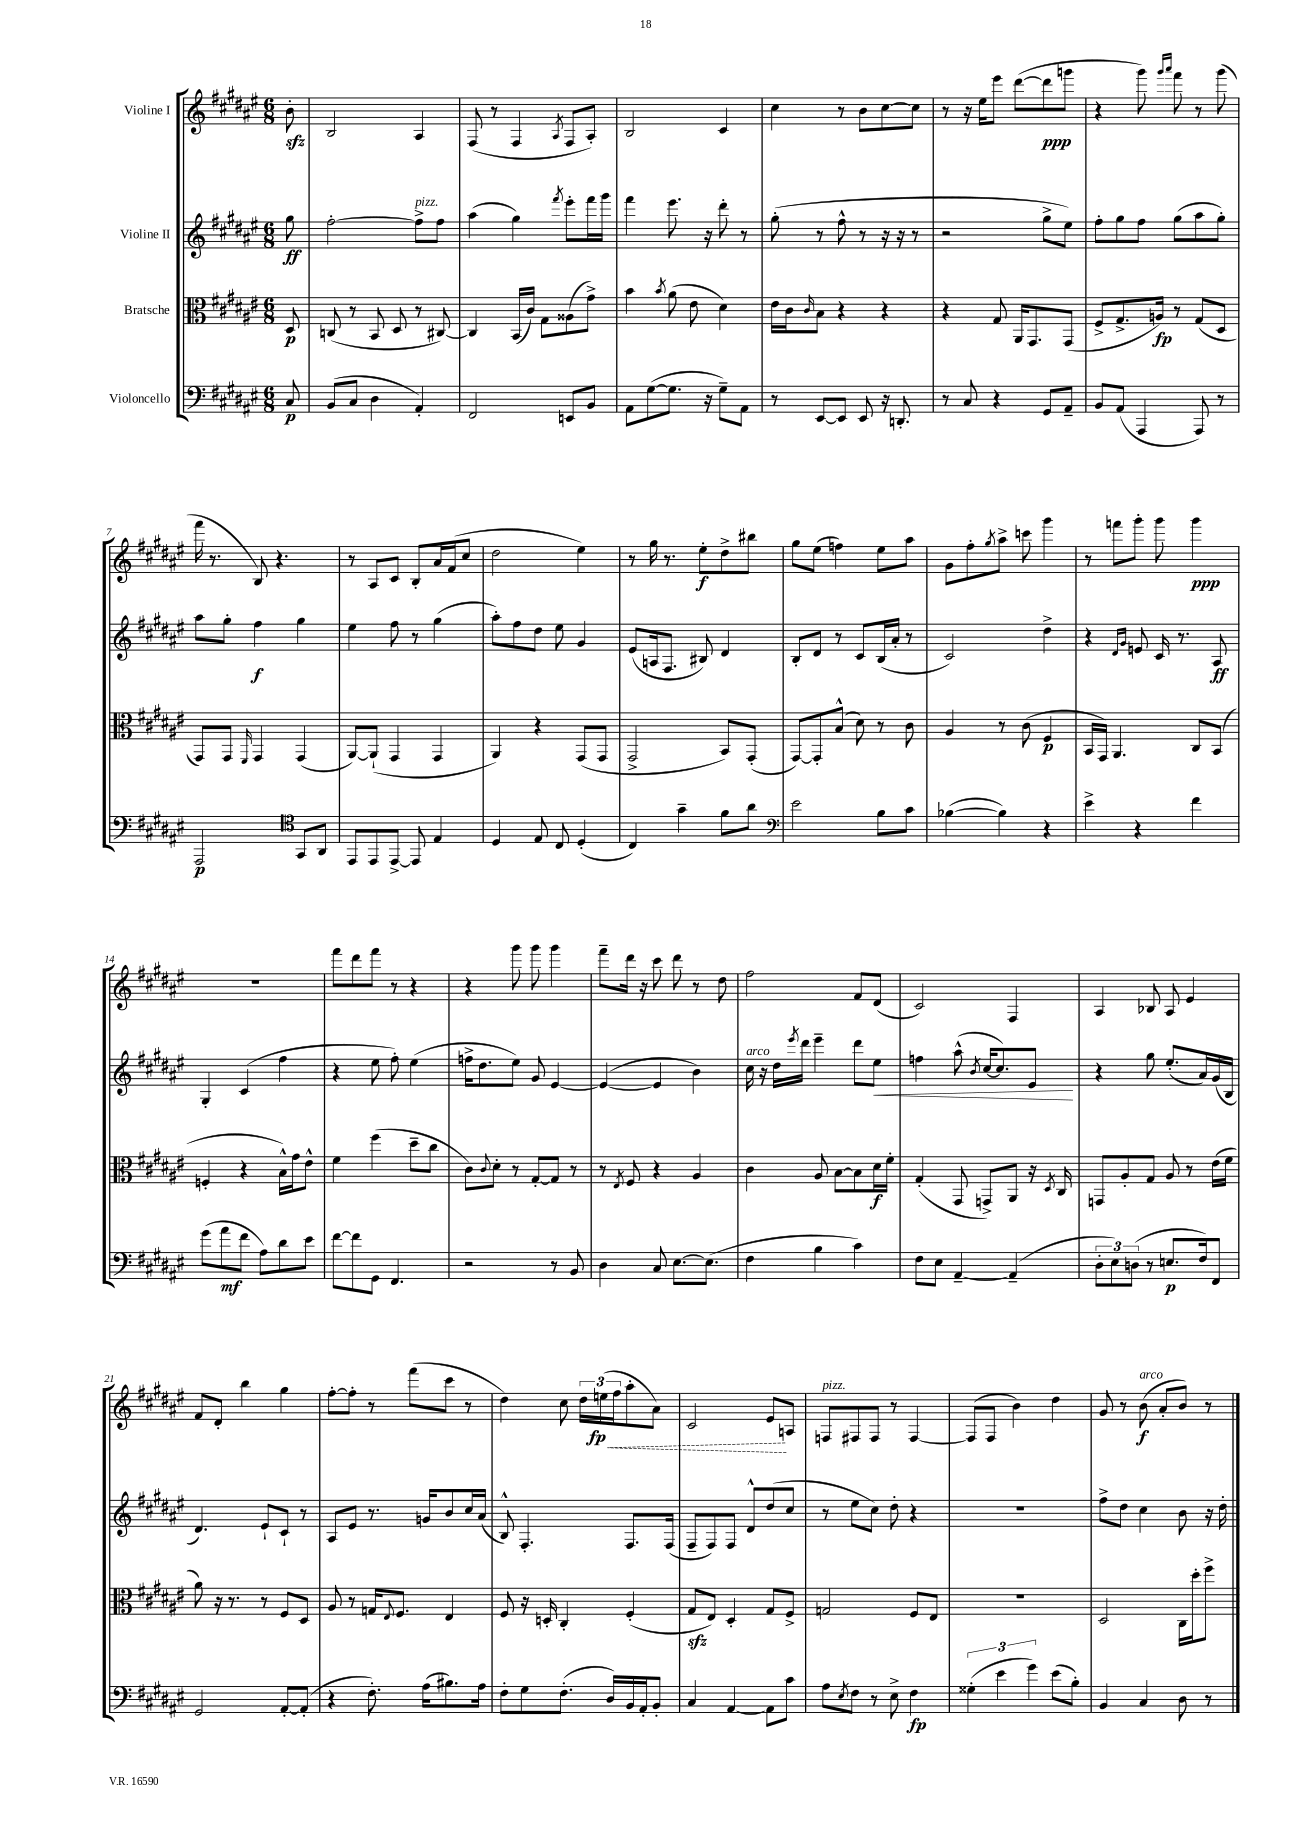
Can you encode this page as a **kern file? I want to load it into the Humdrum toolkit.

**kern	**kern	**kern	**kern
*staff4	*staff3	*staff2	*staff1
*clefF4	*clefC3	*clefG2	*clefG2
*k[f#c#g#d#a#e#]	*k[f#c#g#d#a#e#]	*k[f#c#g#d#a#e#]	*k[f#c#g#d#a#e#]
*M6/8	*M6/8	*M6/8	*M6/8
8C#	8D#	8gg#	8b'
=	=	=	=
(8BB	(8C	[2ff#'	2B
8C#	8r	.	.
4D#	8BB	.	.
.	8D#	.	.
4AA#')	8r	8ff#^]	4A#
.	[8C#)	8ff#	.
=	=	=	=
2FF#	4C#]	(4aa#	(8F#
.	.	.	8r
.	(16BB	4gg#)	4F#
.	16c#)	.	.
.	8G#	.	.
.	.	8qfff#	8qA#
8EE	(8A##	8eee#'	8F#
8BB	8g#^)	16fff#	8A#')
.	.	16ggg#	.
=	=	=	=
8AA#	4b	4fff#	2B
([8G#	.	.	.
.	8qb	.	.
8.G#]	(8a#	8.eee#	.
.	8e#	.	.
16r	.	16r	.
8G#~)	4d#)	8ddd#'	4c#
8AA#	.	8r	.
=	=	=	=
8r	16e#	(8gg#'	4cc#
.	16c#	.	.
.	16qqc#	.	.
[8EE#	8B	8r	.
8EE#]	4r	8ff#^^	8r
8EE#	.	8r	8b
16r	4r	16r	[8cc#
8.DD'	.	16r	.
.	.	8r	8cc#]
=	=	=	=
8r	4r	2r	8r
8C#	.	.	16r
.	.	.	16ee#
4r	8G#	.	8eee#
.	16AA#	.	([8ddd#
.	8.GG#	.	.
8GG#	.	8gg#^	8ddd#]
8AA#~	(8GG#	8ee#)	8ggg
=	=	=	=
8BB	8F#^	8ff#'	4r
(8AA#	8.G#^	8gg#	.
4AAA#	.	8ff#	8ggg#)
.	16A)	.	.
.	.	.	16qqggg#
.	.	.	16qqaaa#
.	8r	(8gg#	8fff#
8AAA#)	(8G#	8aa#	8r
8r	8D#	8gg#')	(8ggg#
=	=	=	=
2AAA#	8GG#)	8aa#	16fff#
.	.	.	8.r
.	8GG#	8gg#'	.
.	16qqFF#	.	.
.	4GG#	4ff#	8B)
.	.	.	4.r
*clefC4	*	*	*
8GG#	(4GG#	4gg#	.
8AA#	.	.	.
=	=	=	=
8EE#	[8AA#)	4ee#	8r
8EE#	(8AA#`]	.	8A#
[8EE#^	4GG#	8ff#	8c#
8EE#]	.	8r	8B'
4E#	4GG#	(4gg#	16a#
.	.	.	(16f#
.	.	.	8cc#
=	=	=	=
4D#	4AA#)	8aa#')	2dd#
.	.	8ff#	.
8E#	4r	8dd#	.
8C#	.	8ee#	.
(4D#'	(8GG#	4g#	4ee#)
.	8GG#	.	.
=	=	=	=
4C#)	2GG#^	(8e#	8r
.	.	16A	16gg#
.	.	8.F#	8.r
4g#~	.	.	.
.	.	8B#)	8ee#'
8f#	8BB)	4d#	8dd#^
8a#	(8GG#'	.	8bb#
=	=	=	=
*clefF4	*	*	*
2e#	[8GG#)	8B'	8gg#
.	8GG#']	8d#	(8ee#
.	(8B^^	8r	4ff)
.	8d#)	8c#	.
8B	8r	(16B	8ee#
.	.	16a#'	.
8c#	8c#	8r	8aa#
=	=	=	=
([4B-	4A#	2c#)	8g#
.	.	.	8ff#'
.	.	.	8qgg#
4B-])	8r	.	8aa#^
.	(8c#	.	8ccc
4r	4F#	4dd#^	4ggg#
=	=	=	=
4e#^	16BB	4r	8r
.	16GG#)	.	.
.	4.AA#	.	8fff
.	.	16qqd#	.
.	.	16qqg#	.
4r	.	8e	8ggg#'
.	.	16c#	8ggg#
.	.	8.r	.
4f#	8C#	.	4ggg#
.	(8BB	8A#	.
=	=	=	=
(8g#	4F'	4G#'	2.r
8a#	.	.	.
8f#	4r	(4c#	.
8A#)	.	.	.
8d#	16B^^)	4ff#	.
.	16g#	.	.
8e#	8e#^^	.	.
=	=	=	=
[8f#	4f#	4r	8fff#
8f#]	.	.	8ddd#
8GG#	(4ff#	8ee#	8fff#
4.FF#	.	8ff#')	8r
.	8dd#~	(4ee#	4r
.	8cc#	.	.
=	=	=	=
2r	8c#)	16ff^	4r
.	.	8.dd#	.
.	8qqc#	.	.
.	8d#'	.	.
.	8r	8ee#)	8ggg#
.	[8G#'	8g#	8ggg#
8r	8G#]	[4e#	4ggg#
8BB	8r	.	.
=	=	=	=
4D#	8r	(4e#_	8fff#~
.	8qE#	.	.
.	8F#	.	16ddd#
.	.	.	16r
8C#	4r	4e#]	8ccc#
[8.E#	.	.	8ddd#
.	4A#	4b)	8r
(8.E#]	.	.	.
.	.	.	8dd#
=	=	=	=
4F#	4c#	16cc#	2ff#
.	.	16r	.
.	.	16dd#	.
.	.	8qeee#	.
.	.	16ddd#	.
4B	8A#	4eee#~	.
.	[8B	.	.
4c#)	8B]	8ddd#	8f#
.	16d#	8ee#	(8d#
.	16f#'	.	.
=	=	=	=
8F#	(4G#'	4ff	2c#)
8E#	.	.	.
[4AA#~	8GG#	(8aa#^^	.
.	.	8qb	.
.	8GG^)	[16cc#	.
.	.	8.cc#])	.
(4AA#~]	8AA#	.	4F#
.	16r	8e#	.
.	8qD#	.	.
.	16C#	.	.
=	=	=	=
12D#'	8GG	4r	4A#
12E#)	.	.	.
.	8A#'	.	.
(12D	.	.	.
8r	8G#	8gg#	8B-
8.E	8A#	(8.ee#'	8A#
.	8r	.	4e#
16F#)	.	16a#)	.
8FF#	(16e#	(16g#	.
.	16f#	16B	.
=	=	=	=
2GG#	8a#)	4.d#)	8f#
.	16r	.	8d#'
.	8.r	.	.
.	.	.	4bb
.	8r	8e#`	.
[8AA#'	8F#	8c#`	4gg#
(8AA#']	8D#	8r	.
=	=	=	=
4r	8A#	8A#	[8ff#'
.	8r	8e#	8ff#']
8.F#')	16G	8.r	8r
.	8qqE#	.	.
.	8.F#	.	.
.	.	.	(8fff#
(16A#	.	16g	.
8.B#)	4E#	8b	8ccc#
.	.	16cc#	8r
16A#	.	(16a#	.
=	=	=	=
8F#'	8F#	8B^^)	4dd#)
8G#	16r	4.F#'	.
.	16D'	.	.
(8.F#'	4C#'	.	8cc#
.	.	.	24dd#
.	.	.	(24ee
16D#)	.	.	.
.	.	.	24ff#
16BB	(4F#'	8.F#	8aa#'
16AA#'	.	.	.
8BB'	.	.	8a#)
.	.	(16F#	.
=	=	=	=
4C#	8G#	8F#~	2c#
.	8E#)	8F#)	.
[4AA#	4D#'	8F#	.
.	.	8d#^^	.
8AA#]	8G#	(8dd#	8e#
8c#	8F#^	8cc#	8A
=	=	=	=
8A#	2G	8r	8F
8qE#	.	.	.
8F#	.	8ee#	8F#
8r	.	8cc#)	8F#
8E#^	.	8dd#'	8r
4F#	8F#	4r	[4F#
.	8E#	.	.
=	=	=	=
(6G##'	2.r	2.r	(8F#]
.	.	.	8F#
6e#	.	.	.
.	.	.	4b)
6g#)	.	.	.
(8e#	.	.	4dd#
8B')	.	.	.
=	=	=	=
4BB	2D#	8ff#^	8g#
.	.	8dd#	8r
4C#	.	4cc#	(8b
.	.	.	8a#'
8D#	16C#	8b	8b)
.	16dd#'	.	.
8r	8ff#^	16r	8r
.	.	16dd#'	.
==	==	==	==
*-	*-	*-	*-
